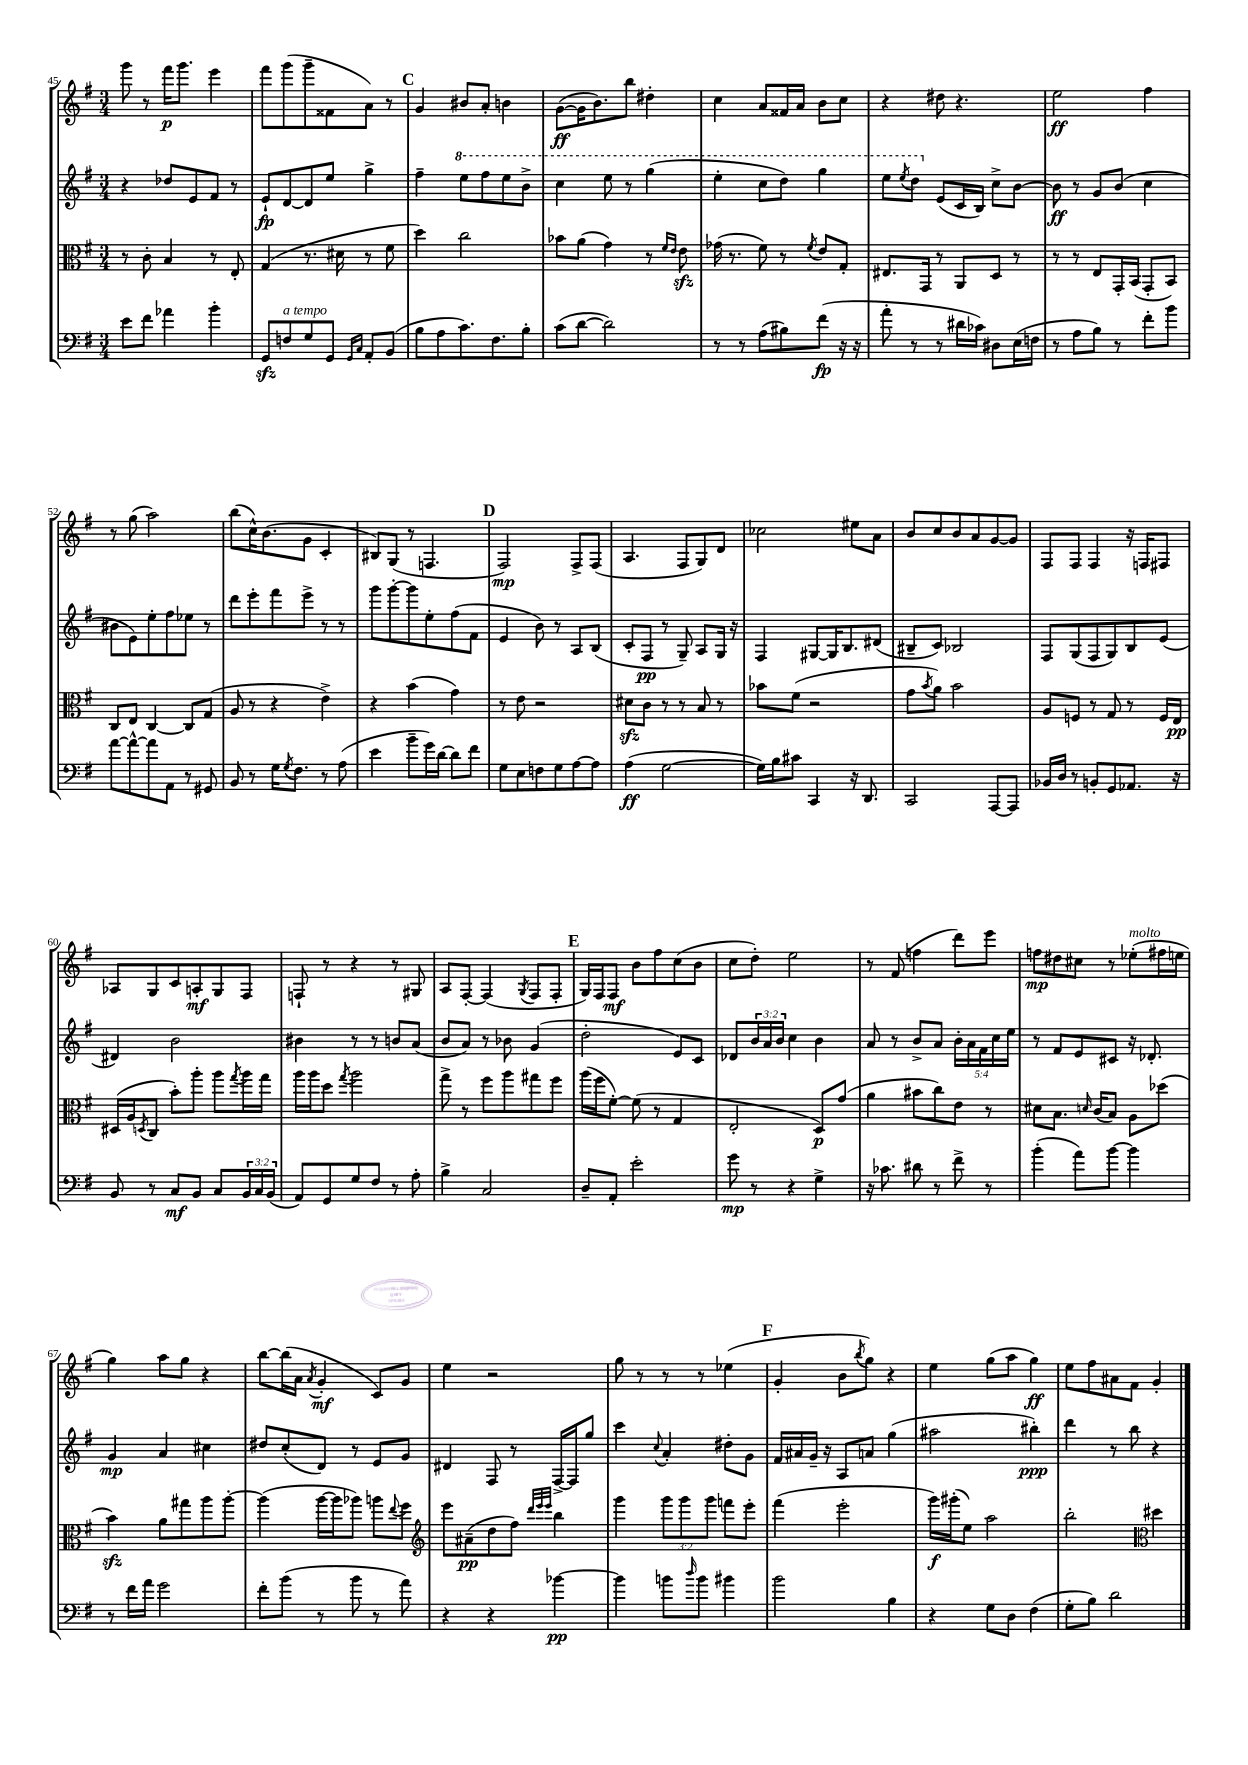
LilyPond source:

<<
\new StaffGroup <<
\new Staff = "s0" {
    \clef treble \key g \major \numericTimeSignature \time 3/4
    g'''8 r8 fis'''16\p g'''8. e'''4 |
    fis'''8 g'''8( g'''8-- fisis'8 a'8) r8 |
    \mark \markup { \bold "C" } g'4 bis'8 a'8-. b'4 |
    g'8~\ff( g'16 b'8.) b''8 dis''4-. |
    c''4 a'8 fisis'16 a'16 b'8 c''8 |
    r4 dis''8 r4. |
    e''2\ff fis''4 |
    r8 g''8( a''2) |
    b''8( c''16-^) b'8.( g'8 c'4-. |
    bis8) g8( r8 f4. |
    \mark \markup { \bold "D" } fis2\mp) fis8-> fis8( |
    a4. fis8 g8) d'8 |
    ces''2 eis''8 a'8 |
    b'8 c''8 b'8 a'8 g'8~ g'8 |
    fis8 fis8 fis4 r16 f16 fis8 |
    aes8 g8 c'8 a8-.\mf g8 fis8 |
    f8-! r8 r4 r8 gis8 |
    a8 fis8~-. fis4( \acciaccatura { g8 } fis8 fis8-. |
    \mark \markup { \bold "E" } g16) fis16 fis8\mf b'8 fis''8 c''8( b'8 |
    c''8 d''8-.) e''2 |
    r8 fis'8( f''4 d'''8) e'''8 |
    f''8\mp dis''8 cis''8 r8 ees''8-.^\markup { \italic "molto" }( fis''16 e''16 |
    g''4) a''8 g''8 r4 |
    b''8~ b''16( a'16 \acciaccatura { a'8 } g'4-.\mf c'8) g'8 |
    e''4 r2 |
    g''8 r8 r8 r8 ees''4( |
    \mark \markup { \bold "F" } g'4-. b'8 \acciaccatura { b''8 } g''8) r4 |
    e''4 g''8( a''8 g''4\ff) |
    e''8 fis''8 ais'8 fis'8 g'4-. \bar "|." |
}
\new Staff = "s1" {
    \clef treble \key g \major \numericTimeSignature \time 3/4 \override Staff.TupletNumber.text = #tuplet-number::calc-fraction-text
    r4 des''8 e'8 fis'8 r8 |
    e'8-!\fp d'8~ d'8 e''8 g''4-> |
    \mark \markup { \bold "C" } fis''4-- \ottava #1 e'''8 fis'''8 e'''8 b''8-> |
    c'''4 e'''8 r8 g'''4( |
    e'''4-. c'''8 d'''8) g'''4 |
    e'''8 \acciaccatura { e'''8 } d'''8 \ottava #0 e'8( c'16 b16) c''8-> b'8~ |
    b'8\ff r8 g'8 b'8( c''4 |
    bis'8 e'8) e''8-. fis''8 ees''8 r8 |
    d'''8 e'''8-. fis'''8 e'''8-> r8 r8 |
    g'''8 g'''8~-. g'''8 e''8-. fis''8( fis'8 |
    \mark \markup { \bold "D" } e'4 b'8) r8 a8 b8( |
    c'8-. fis8\pp r8 g8--) a8 g16 r16 |
    fis4 gis8~ gis16 b8. dis'8( |
    bis8-- c'8) bes2 |
    fis8 g8( fis8 g8) b8 e'8( |
    dis'4) b'2 |
    bis'4 r8 r8 b'8 a'8( |
    b'8 a'8) r8 bes'8 g'4( |
    \mark \markup { \bold "E" } d''2-. e'8) c'8 |
    des'8 \tuplet 3/2 { b'16 a'16 b'16 } c''4 b'4 |
    a'8 r8 b'8-> a'8 \tuplet 5/4 { b'16-. a'16 fis'16 c''16 e''16 } |
    r8 fis'8 e'8 cis'8 r16 des'8.-. |
    g'4\mp a'4 cis''4 |
    dis''8 c''8-.( d'8) r8 e'8 g'8 |
    dis'4 fis8 r8 fis16~-> fis16 g''8 |
    c'''4 \appoggiatura { c''8 } a'4-. dis''8-. g'8 |
    \mark \markup { \bold "F" } fis'16 ais'16 g'16-- r16 a8 a'8 g''4( |
    ais''2 bis''4-.\ppp) |
    d'''4 r8 b''8 r4 \bar "|." |
}
\new Staff = "s2" {
    \clef alto \key g \major \numericTimeSignature \time 3/4 \override Staff.TupletNumber.text = #tuplet-number::calc-fraction-text
    r8 c'8-. b4 r8 e8-. |
    g4( r8. dis'16 r8 fis'8 |
    \mark \markup { \bold "C" } d''4) c''2 |
    bes'8 a'8( g'4) r8 \grace { fis'16 e'16 } e'8\sfz |
    ges'16( r8. fis'8) r8 \acciaccatura { fis'8 } e'8 g8-. |
    eis8. g,16 r8 a,8 d8 r8 |
    r8 r8 e8 g,16-. b,16( g,8-. b,8) |
    c8 e8 c4~ c8 g8( |
    a8 r8 r4 e'4->) |
    r4 b'4( g'4) |
    \mark \markup { \bold "D" } r8 e'8 r2 |
    dis'8\sfz c'8 r8 r8 b8 r8 |
    bes'8 fis'8( r2 |
    g'8 \acciaccatura { b'8 } a'8) b'2 |
    a8 f8 r8 g8 r8 f16 e16\pp |
    dis16( a16 \acciaccatura { d8 } c8 b'8-.) a''8-. a''8 \acciaccatura { g''8 } a''16 g''16 |
    a''16 a''16 d''8 \acciaccatura { g''8 } a''2 |
    g''8-> r8 fis''8 a''8 gis''8 fis''8 |
    \mark \markup { \bold "E" } a''16( fis''16 fis'8~-.) fis'8( r8 g4 |
    e2-. d8\p) g'8( |
    a'4 bis'8 c''8) e'8 r8 |
    dis'8 b8. \grace { d'16 } c'16( b8) a8 des''8( |
    b'4\sfz) a'8 gis''8 a''8 a''8~-. |
    a''4( a''16~ a''16 aes''8) a''8 \appoggiatura { e''8 } fis''8 |
    \clef treble e'''8 ais'8--\pp( d''8 fis''8) \grace { d'''32 e'''32 e'''32 } b''4 |
    g'''4 \tuplet 3/2 { g'''8 g'''8 g'''8 } f'''8 e'''8-. |
    \mark \markup { \bold "F" } fis'''4( e'''2-. |
    g'''16\f) gis'''16-.( e''8) a''2 |
    b''2-. \clef alto dis''4 \bar "|." |
}
\new Staff = "s3" {
    \clef bass \key g \major \numericTimeSignature \time 3/4 \override Staff.TupletNumber.text = #tuplet-number::calc-fraction-text
    e'8 fis'8 aes'4 b'4-. |
    g,8\sfz f8^\markup { \italic "a tempo" } g8 g,8 \grace { g,16 c16 } a,8-. b,8( |
    \mark \markup { \bold "C" } b8 a8 c'8.) fis8. b8-. |
    c'8( d'8~ d'2) |
    r8 r8 a8( bis8) fis'8\fp( r16 r16 |
    a'8-. r8 r8 dis'16 ces'16) dis8 e16( f16 |
    r8 a8 b8) r8 fis'8-. b'8 |
    a'8~ a'8~-^ a'8 a,8 r8 gis,8 |
    b,8 r8 g16 \acciaccatura { g8 } fis8. r8 a8( |
    e'4 b'8-- g'16) d'16~ d'8 fis'8 |
    \mark \markup { \bold "D" } g8 e8 f8 g8 a8~ a8 |
    a4\ff( g2~ |
    g16) b16 cis'8 c,4 r16 d,8. |
    c,2 a,,8~ a,,8 |
    bes,16 d16 r8 b,8-. g,8 aes,8. r16 |
    b,8 r8 c8\mf b,8 c8 \tuplet 3/2 { b,16 c16 b,16( } |
    a,8) g,8 g8 fis8 r8 a8-. |
    b4-> c2 |
    \mark \markup { \bold "E" } d8-- a,8-. e'2-. |
    g'8\mp r8 r4 g4-> |
    r16 ces'8. dis'8 r8 fis'8-> r8 |
    b'4-.( a'8) b'8~ b'4 |
    r8 fis'16 a'16 g'2 |
    fis'8-. b'8( r8 b'8 r8 a'8) |
    r4 r4 bes'4~\pp |
    bes'4 b'8 \grace { d''16 } b'8 bis'4 |
    \mark \markup { \bold "F" } b'2 b4 |
    r4 g8 d8 fis4( |
    g8-. b8) d'2 \bar "|." |
}
>>
>>
\layout { \context { \Score currentBarNumber = #45 } }
